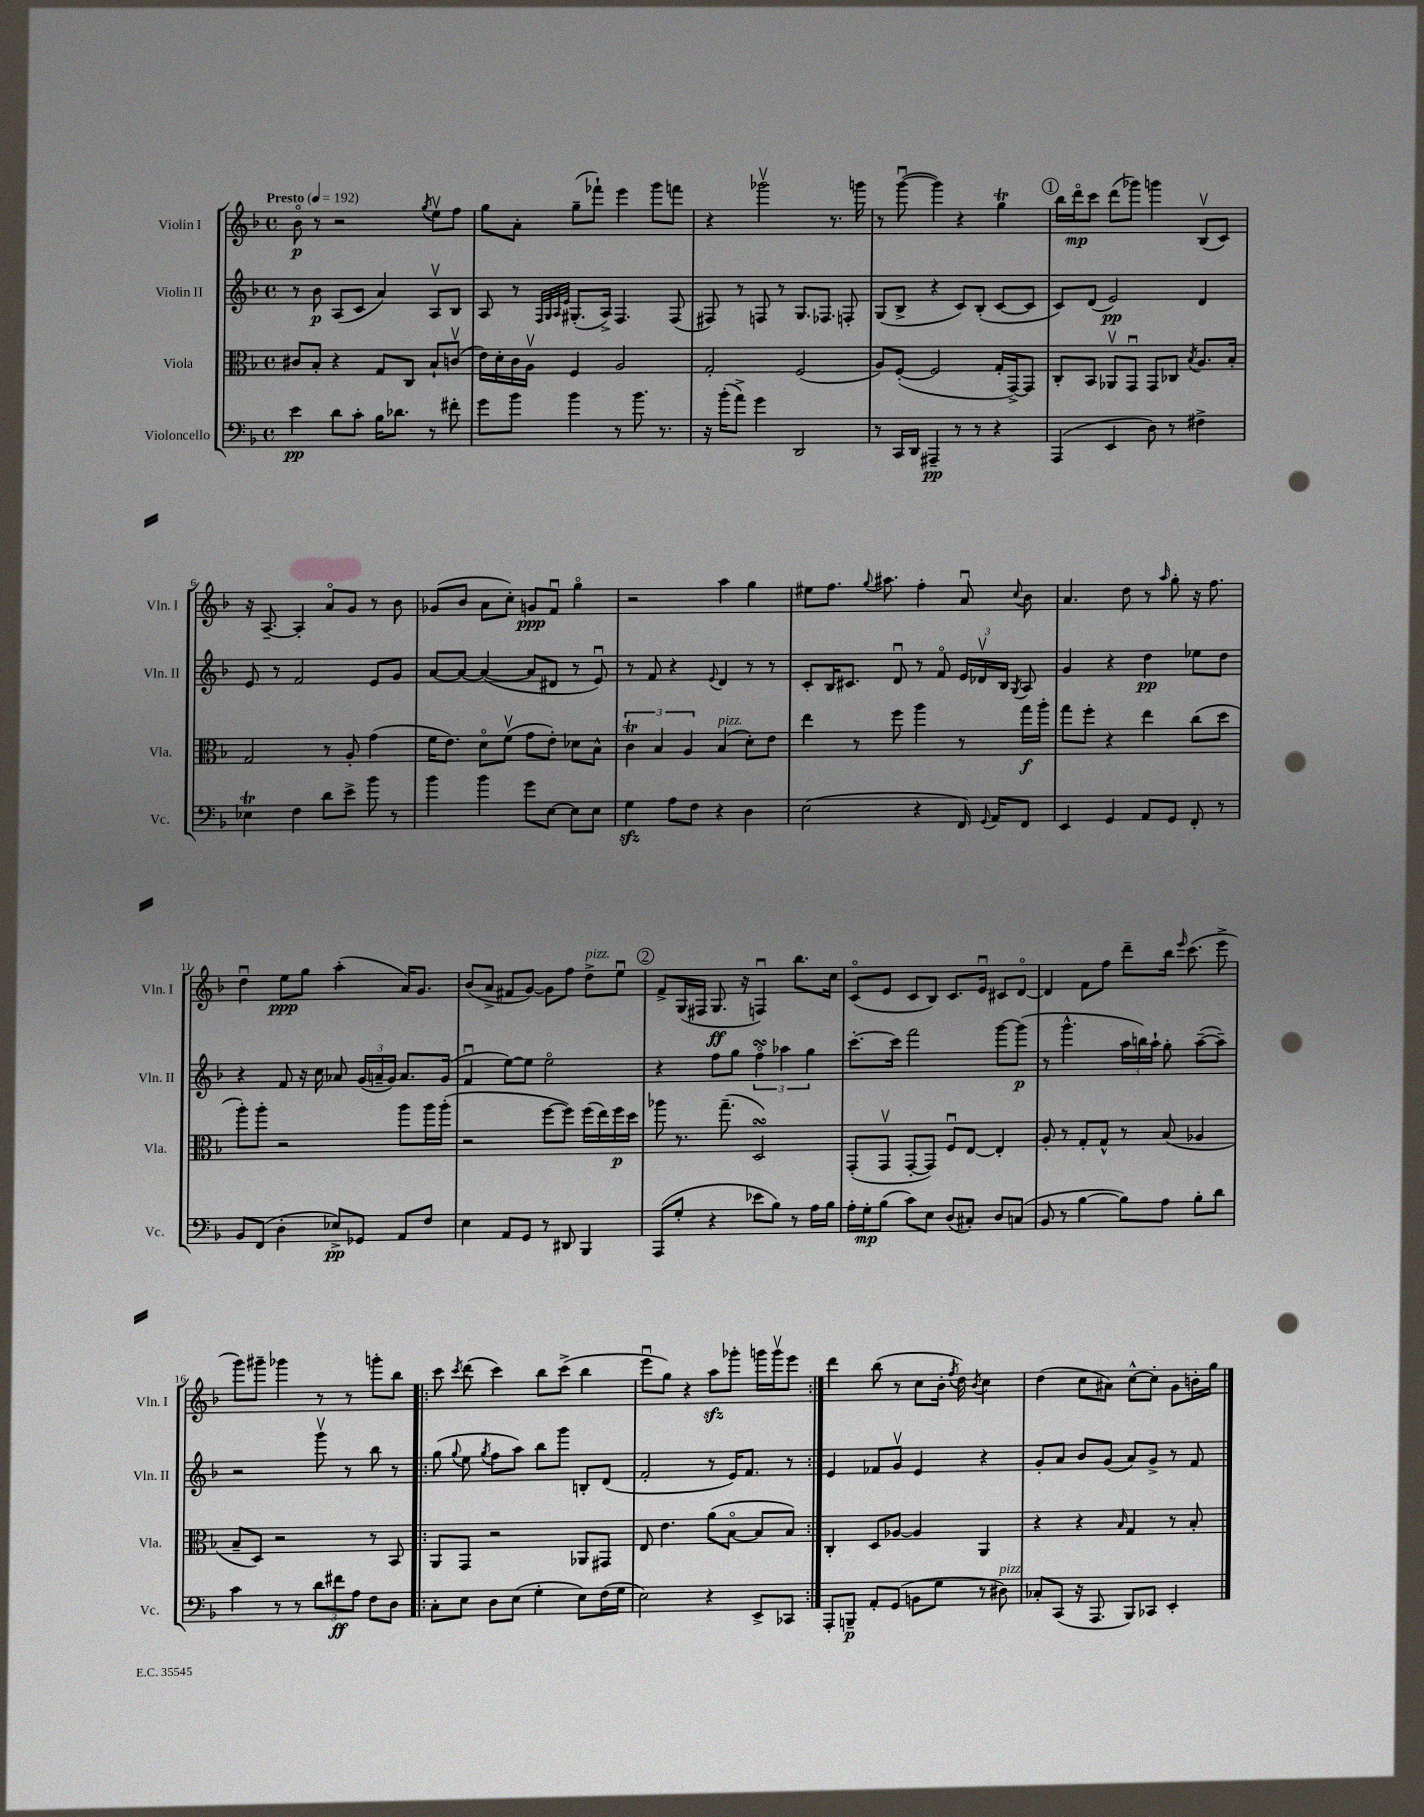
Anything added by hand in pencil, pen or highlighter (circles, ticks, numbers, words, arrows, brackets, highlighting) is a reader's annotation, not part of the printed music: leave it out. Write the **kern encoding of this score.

**kern	**dynam	**kern	**dynam	**kern	**dynam	**kern	**dynam
*part4	*part4	*part3	*part3	*part2	*part2	*part1	*part1
*staff4	*staff4	*staff3	*staff3	*staff2	*staff2	*staff1	*staff1
*I"Violoncello	*	*I"Viola	*	*I"Violin II	*	*I"Violin I	*
*I'Vc.	*	*I'Vla.	*	*I'Vln. II	*	*I'Vln. I	*
*clefF4	*	*clefC3	*	*clefG2	*	*clefG2	*
*k[b-]	*	*k[b-]	*	*k[b-]	*	*k[b-]	*
*M4/4	*	*M4/4	*	*M4/4	*	*M4/4	*
*met(c)	*	*met(c)	*	*met(c)	*	*met(c)	*
*MM192	*	*MM192	*	*MM192	*	*MM192	*
=1	=1	=1	=1	=1	=1	=1	=1
!	!	!	!	!	!	!LO:TX:a:B:t=Presto	!
4e\	pp	8c#X/L	.	8r	.	8b-\	p
.	.	8B-'/J	.	8b-\	p	8r	.
8d\L	.	4r	.	(8A/L	.	2r	.
8c'\J	.	.	.	8c/J	.	.	.
16B-\KL	.	8G/L	.	4a/)	.	.	.
8.d-X\J	.	.	.	.	.	.	.
.	.	8C/J	.	.	.	.	.
.	.	.	.	.	.	8qgg/	.
8r	.	8B-`/L	.	8Av/L	.	8eev\L	.
8f#X'\	.	(8cnv/J	.	8B-/J	.	8ff\J	.
=2	=2	=2	=2	=2	=2	=2	=2
8g\L	.	16e\LL)	.	8A/	.	8gg\L	.
.	.	16d'\	.	.	.	.	.
8b-\J	.	16c\	.	8r	.	8a'\J	.
.	.	16Av\JJ	.	.	.	.	.
.	.	.	.	32qqF/LLL	.	.	.
.	.	.	.	32qqG/	.	.	.
.	.	.	.	32qqA/	.	.	.
.	.	.	.	32qqe/JJJ	.	.	.
4b-\	.	4F/	.	(8.G#X'/L	.	(8gg~\L	.
.	.	.	.	.	.	8fff-X`\J)	.
.	.	.	.	16A^/Jk)	.	.	.
8r	.	2A/	.	4.F/	.	4eee\	.
8.b-\	.	.	.	.	.	.	.
.	.	.	.	.	.	8ggg\L	.
8.r	.	.	.	.	.	.	.
.	.	.	.	(8F/	.	8fffn\J	.
=3	=3	=3	=3	=3	=3	=3	=3
16r	.	2G'/	.	8F#X/)	.	4r	.
(16b-'\KL	.	.	.	.	.	.	.
8a^\J)	.	.	.	8r	.	.	.
4g\	.	.	.	8Fn/	.	2ggg-Xv\	.
.	.	.	.	8r	.	.	.
2DD/	.	(2F/	.	8.G/L	.	.	.
.	.	.	.	8.F-X/J	.	.	.
.	.	.	.	.	.	8.r	.
.	.	.	.	8Fn'/	.	.	.
.	.	.	.	.	.	16gggn\	.
=4	=4	=4	=4	=4	=4	=4	=4
8r	.	8A/L)	.	(8G/L	.	8r	.
16CC/LL	.	([8F'/J	.	8B-^/J	.	([8gggu\	.
16DD/JJ	.	.	.	.	.	.	.
4AAA#X~/	pp	2F/]	.	4r	.	4ggg\])	.
8r	.	.	.	8c/L)	.	4r	.
8r	.	.	.	(8B-'/J	.	.	.
4r	.	16G'/LL	.	[8c/L	.	4ggT\	.
.	.	[16GG^/J)	.	.	.	.	.
.	.	8GG/J]	.	8c/J]	.	.	.
!!LO:REH:place=s1:t=1
=5	=5	=5	=5	=5	=5	=5	=5
(4AAA/	.	8C'/L	.	8c/L)	.	16bb-\LL	.
.	.	.	.	.	.	16ddd\J	mp
.	.	8BB-/J	.	(8d/J	.	8ccc\J	.
4EE/	.	8AA-Xv/L	.	2e/)	pp	(8ddd\L	.
.	.	8GGu/J	.	.	.	8ggg-X\J)	.
8D\)	.	8GG/L	.	.	.	4gggn\	.
8r	.	8C-X/J	.	.	.	.	.
.	.	8qB-/	.	.	.	.	.
4F#X^\	.	8.A/L	.	4d/	.	(8B-v/L	.
.	.	.	.	.	.	8c/J)	.
.	.	16B-'/Jk	.	.	.	.	.
!!LO:LB:g=z
=6	=6	=6	=6	=6	=6	=6	=6
4E-XT\	.	2G/	.	8e/	.	16r	.
.	.	.	.	.	.	[8.A~/	.
.	.	.	.	8r	.	.	.
4F\	.	.	.	2f/	.	4A'/]	.
8d\L	.	8r	.	.	.	8a/L	.
8e^\J	.	8A'/	.	.	.	8g/J	.
8b-\	.	(4g\	.	8e/L	.	8r	.
8r	.	.	.	8g/J	.	8b-\	.
=7	=7	=7	=7	=7	=7	=7	=7
4b-\	.	16f\KL	.	[8a/L	.	(8g-X/L	.
.	.	8.e\J)	.	.	.	.	.
.	.	.	.	8a/J_	.	8b-/J	.
4b-\	.	8d\L	.	(4a/_	.	8a\L	.
.	.	(8fv\J	.	.	.	8cc'\J)	.
8g\L	.	8g\L	.	8a/L]	.	8gn/L	ppp
[8E\J	.	8e'\J)	.	8d#X/J	.	8fu/J	.
8E\L]	.	8d-X\L	.	8r	.	4gg\	.
8E\J	.	8B-^^\J	.	8eu/)	.	.	.
=8	=8	=8	=8	=8	=8	=8	=8
4Gzz\	.	6cT\	.	8r	.	2r	.
.	.	.	.	8f/	.	.	.
.	.	6B-/	.	.	.	.	.
8A\L	.	.	.	4r	.	.	.
.	.	6A/	.	.	.	.	.
8F\J	.	.	.	.	.	.	.
.	.	.	.	8qqe/	.	.	.
!	!	!LO:TX:a:i:t=pizz.	!	!	!	!	!
4r	.	(4B-/	.	4d/	.	4aa\	.
4D\	.	8d'\L)	.	8r	.	4gg\	.
.	.	8e\J	.	8r	.	.	.
=9	=9	=9	=9	=9	=9	=9	=9
(2E\	.	4ee\	.	8c'/L	.	8ee#X\L	.
.	.	.	.	16B-/K	.	8.ff\J	.
.	.	.	.	8.c#X/J	.	.	.
.	.	8r	.	.	.	.	.
.	.	.	.	.	.	8qqgg/	.
.	.	.	.	.	.	8.aa#X\	.
.	.	8ff\	.	8du/	.	.	.
4r	.	4aa\	.	8r	.	4ff'\	.
.	.	.	.	8f/	.	.	.
16FF/)	.	8r	.	24e/LL	.	8au/	.
.	.	.	.	24d-Xv/	.	.	.
8qqGG/	.	.	.	.	.	.	.
16AA/KL	.	.	.	.	.	.	.
.	.	.	.	24B-/JJ	.	.	.
.	.	.	.	8qG/	.	8qqcc/	.
8FF/J	.	16gg\LL	f	8A/	.	8b-\	.
.	.	16aa'\JJ	.	.	.	.	.
=10	=10	=10	=10	=10	=10	=10	=10
4EE/	.	8gg\L	.	4g/	.	4.a/	.
.	.	8ff'\J	.	.	.	.	.
4GG/	.	4r	.	4r	.	.	.
.	.	.	.	.	.	8dd\	.
8AA/L	.	4ee\	.	4dd\	pp	8r	.
.	.	.	.	.	.	16qqaa/	.
8GG/J	.	.	.	.	.	8gg'\	.
8FF'/	.	(8cc\L	.	8ee-X\L	.	16r	.
.	.	.	.	.	.	8.ff\	.
8r	.	8dd\J	.	8dd\J	.	.	.
!!LO:LB:g=z
=11	=11	=11	=11	=11	=11	=11	=11
8BB-/L	.	8aa'\L)	.	4r	.	4ddu\	.
(8FF/J	.	8aa'\J	.	.	.	.	.
4D'\	.	2r	.	8f/	.	8ee\L	ppp
.	.	.	.	16r	.	8gg\J	.
.	.	.	.	16cc\	.	.	.
8E-X^/L)	pp	.	.	8a-X/	.	(4aa'\	.
8GG-X/J	.	.	.	(24g/LL	.	.	.
.	.	.	.	24an~/	.	.	.
.	.	.	.	24g/JJ)	.	.	.
8AA/L	.	8aa\L	.	8.a/L	.	16a/KL)	.
.	.	.	.	.	.	8.g/J	.
8F/J	.	16aa\L	.	.	.	.	.
.	.	(16aa'\JJ	.	(16g/Jk	.	.	.
=12	=12	=12	=12	=12	=12	=12	=12
4E\	.	2r	.	4fu/	.	(8b-/L	.
.	.	.	.	.	.	8a^/J	.
8AA/L	.	.	.	[8ee\L)	.	8f#X/L	.
8GG/J	.	.	.	8ee\J]	.	[8g/J)	.
8r	.	[8ff\L	.	2ee\	.	8g\L]	.
8DD#X/	.	8ff\J])	.	.	.	8ff\J	.
!	!	!	!	!	!	!LO:TX:a:i:t=pizz.	!
4BBB-/	.	(16ff\LL	.	.	.	8dd^\L	.
.	.	16ee\)	.	.	.	.	.
.	.	16ff\	p	.	.	8eeu\J	.
.	.	16dd\JJ	.	.	.	.	.
!!LO:REH:place=s1:t=2
=13	=13	=13	=13	=13	=13	=13	=13
(8AAA/L	.	8aa-X\	.	4r	.	8f^/L	.
8G'/J	.	8.r	.	.	.	(16G/L	.
.	.	.	.	.	.	16F#X/JJ	.
4r	.	.	.	8ff\L	.	8.G/	ff
.	.	(8.gg~\	.	.	.	.	.
.	.	.	.	8gg\J	.	.	.
.	.	.	.	.	.	16r	.
8e-X\L	.	2DsSSS/)	.	6ffsSSs\	.	4Fnu/)	.
8B-\J)	.	.	.	.	.	.	.
.	.	.	.	6aa-X\	.	.	.
8r	.	.	.	.	.	8.bb-\L	.
.	.	.	.	6gg\	.	.	.
16A\LL	.	.	.	.	.	.	.
16B-\JJ	.	.	.	.	.	16cc\Jk	.
=14	=14	=14	=14	=14	=14	=14	=14
16A'\LL	.	(8GG'/L	.	[8.ccc'\L	.	(8c/L	.
16G'\J	mp	.	.	.	.	.	.
(8B-\J	.	8GGv/J	.	.	.	8e/J	.
.	.	.	.	16ccc\Jk]	.	.	.
8c\L)	.	[8GG'/L	.	2fff\	.	8c/L	.
8E\J	.	8GG/J])	.	.	.	8B-/J)	.
(8D/L	.	8Fu/L	.	.	.	8.c/L	.
8C#X'/J)	.	[8E/J	.	.	.	.	.
.	.	.	.	.	.	16eu/Jk	.
8D/L	.	4E'/]	.	[8ggg\L	.	8c#X/L	.
(8Cn/J	.	.	.	(8ggg\J]	p	[8d/J	.
=15	=15	=15	=15	=15	=15	=15	=15
8BB-/	.	8A'/	.	8r	.	4d/]	.
8r	.	8r	.	4.ggg^^\	.	.	.
[4B-\	.	8G'/L	.	.	.	8f\L	.
.	.	8G^^/J	.	.	.	8ff\J	.
8B-\L])	.	8r	.	24aa\LL	.	8ddd~\L	.
.	.	.	.	24bbn\)	.	.	.
.	.	.	.	24aa`\JJ	.	.	.
8A\J	.	(8B-/	.	8gg'\	.	16bb-\Jk	.
.	.	.	.	.	.	16qqeee/	.
.	.	.	.	.	.	(8.ccc\	.
8B-'\L	.	4A-X/	.	([8aa~\L	.	.	.
8d\J	.	.	.	8aa~\J])	.	8eee^\	.
!!LO:LB:g=z
=16	=16	=16	=16	=16	=16	=16	=16
4c\	.	8B-~/L	.	2r	.	8ggg\L)	.
.	.	8D/J)	.	.	.	8ggg#X~\J	.
8r	.	2r	.	.	.	4ggg-X\	.
8r	.	.	.	.	.	.	.
12d\L	.	.	.	8gggv\	.	8r	.
12f#X\	ff	.	.	.	.	.	.
.	.	.	.	8r	.	8r	.
12A\J	.	.	.	.	.	.	.
8F\L	.	8r	.	8bb-\	.	8gggn'\L	.
8D\J	.	8BB-/	.	8r	.	8bb-\J	.
=17!|:	=17!|:	=17!|:	=17!|:	=17!|:	=17!|:	=17!|:	=17!|:
8C'\L	.	8AA/L	.	(8gg\	.	8ccc\	.
.	.	.	.	8qqgg/	.	8qccc/	.
8E\J	.	8GG/J	.	8ee\	.	(8ddd\	.
.	.	.	.	8qgg/	.	.	.
8D\L	.	2r	.	8ff\L	.	4ccc\)	.
(8E\J	.	.	.	8aa\J)	.	.	.
4G'\	.	.	.	8bb-\L	.	8bb-\L	.
.	.	.	.	8ggg\J	.	(8ccc^\J	.
8E\L)	.	8AA-X/L	.	8Bn'/L	.	4bb-\	.
(16F\L	.	8GG#X/J	.	(8d/J	.	.	.
16G\JJ	.	.	.	.	.	.	.
=18	=18	=18	=18	=18	=18	=18	=18
2E\)	.	8E/	.	2f'/	.	8eeeu\L	.
.	.	4.e\	.	.	.	8gg\J)	.
.	.	.	.	.	.	4r	.
4r	.	(8a\L	.	8r	.	8aazz\L	.
.	.	[8B-\J	.	16e/KL)	.	8ggg-X'\J	.
.	.	.	.	8.f/J	.	.	.
8EE^/L	.	8B-/L]	.	.	.	16gggn\LL	.
.	.	.	.	.	.	16gggv\J	.
8CC-X/J	.	8B-/J)	.	8r	.	8eee\J	.
=19:|!	=19:|!	=19:|!	=19:|!	=19:|!	=19:|!	=19:|!	=19:|!
8AAA'/L	.	4C'/	.	4e/	.	4ddd\	.
8BBBn~/J	p	.	.	.	.	.	.
8AA'/L	.	8D/L	.	8f-X/L	.	(8bb-\	.
(8GG/J	.	[8A-X/J	.	8gv/J	.	8r	.
8BBn\L	.	4A-/]	.	4e/	.	8cc\L	.
8G\J	.	.	.	.	.	16b-'\Jk	.
.	.	.	.	.	.	8qff/	.
.	.	.	.	.	.	16dd\)	.
.	.	.	.	.	.	8qb-/	.
8r	.	4AA/	.	4r	.	4cc\	.
!LO:TX:a:i:t=pizz.	!	!	!	!	!	!	!
8D#X\)	.	.	.	.	.	.	.
=20	=20	=20	=20	=20	=20	=20	=20
8C-X'/L	.	4r	.	8g'/L	.	(4dd\	.
(8CC/J	.	.	.	8a/J	.	.	.
16r	.	4r	.	8b-/L	.	8cc\L	.
8.AAA/	.	.	.	.	.	.	.
.	.	.	.	(8g/J	.	8a#X\J)	.
.	.	16qqB-/	.	.	.	.	.
8BBB-/L)	.	4G/	.	8a/L)	.	[8cc^^\L	.
8CC-X/J	.	.	.	8g^/J	.	8cc'\J]	.
4EE'/	.	8r	.	8r	.	8g\L	.
.	.	8B-'/	.	8f/	.	16bn'\L	.
.	.	.	.	.	.	16gg\JJ	.
==	==	==	==	==	==	==	==
*-	*-	*-	*-	*-	*-	*-	*-
